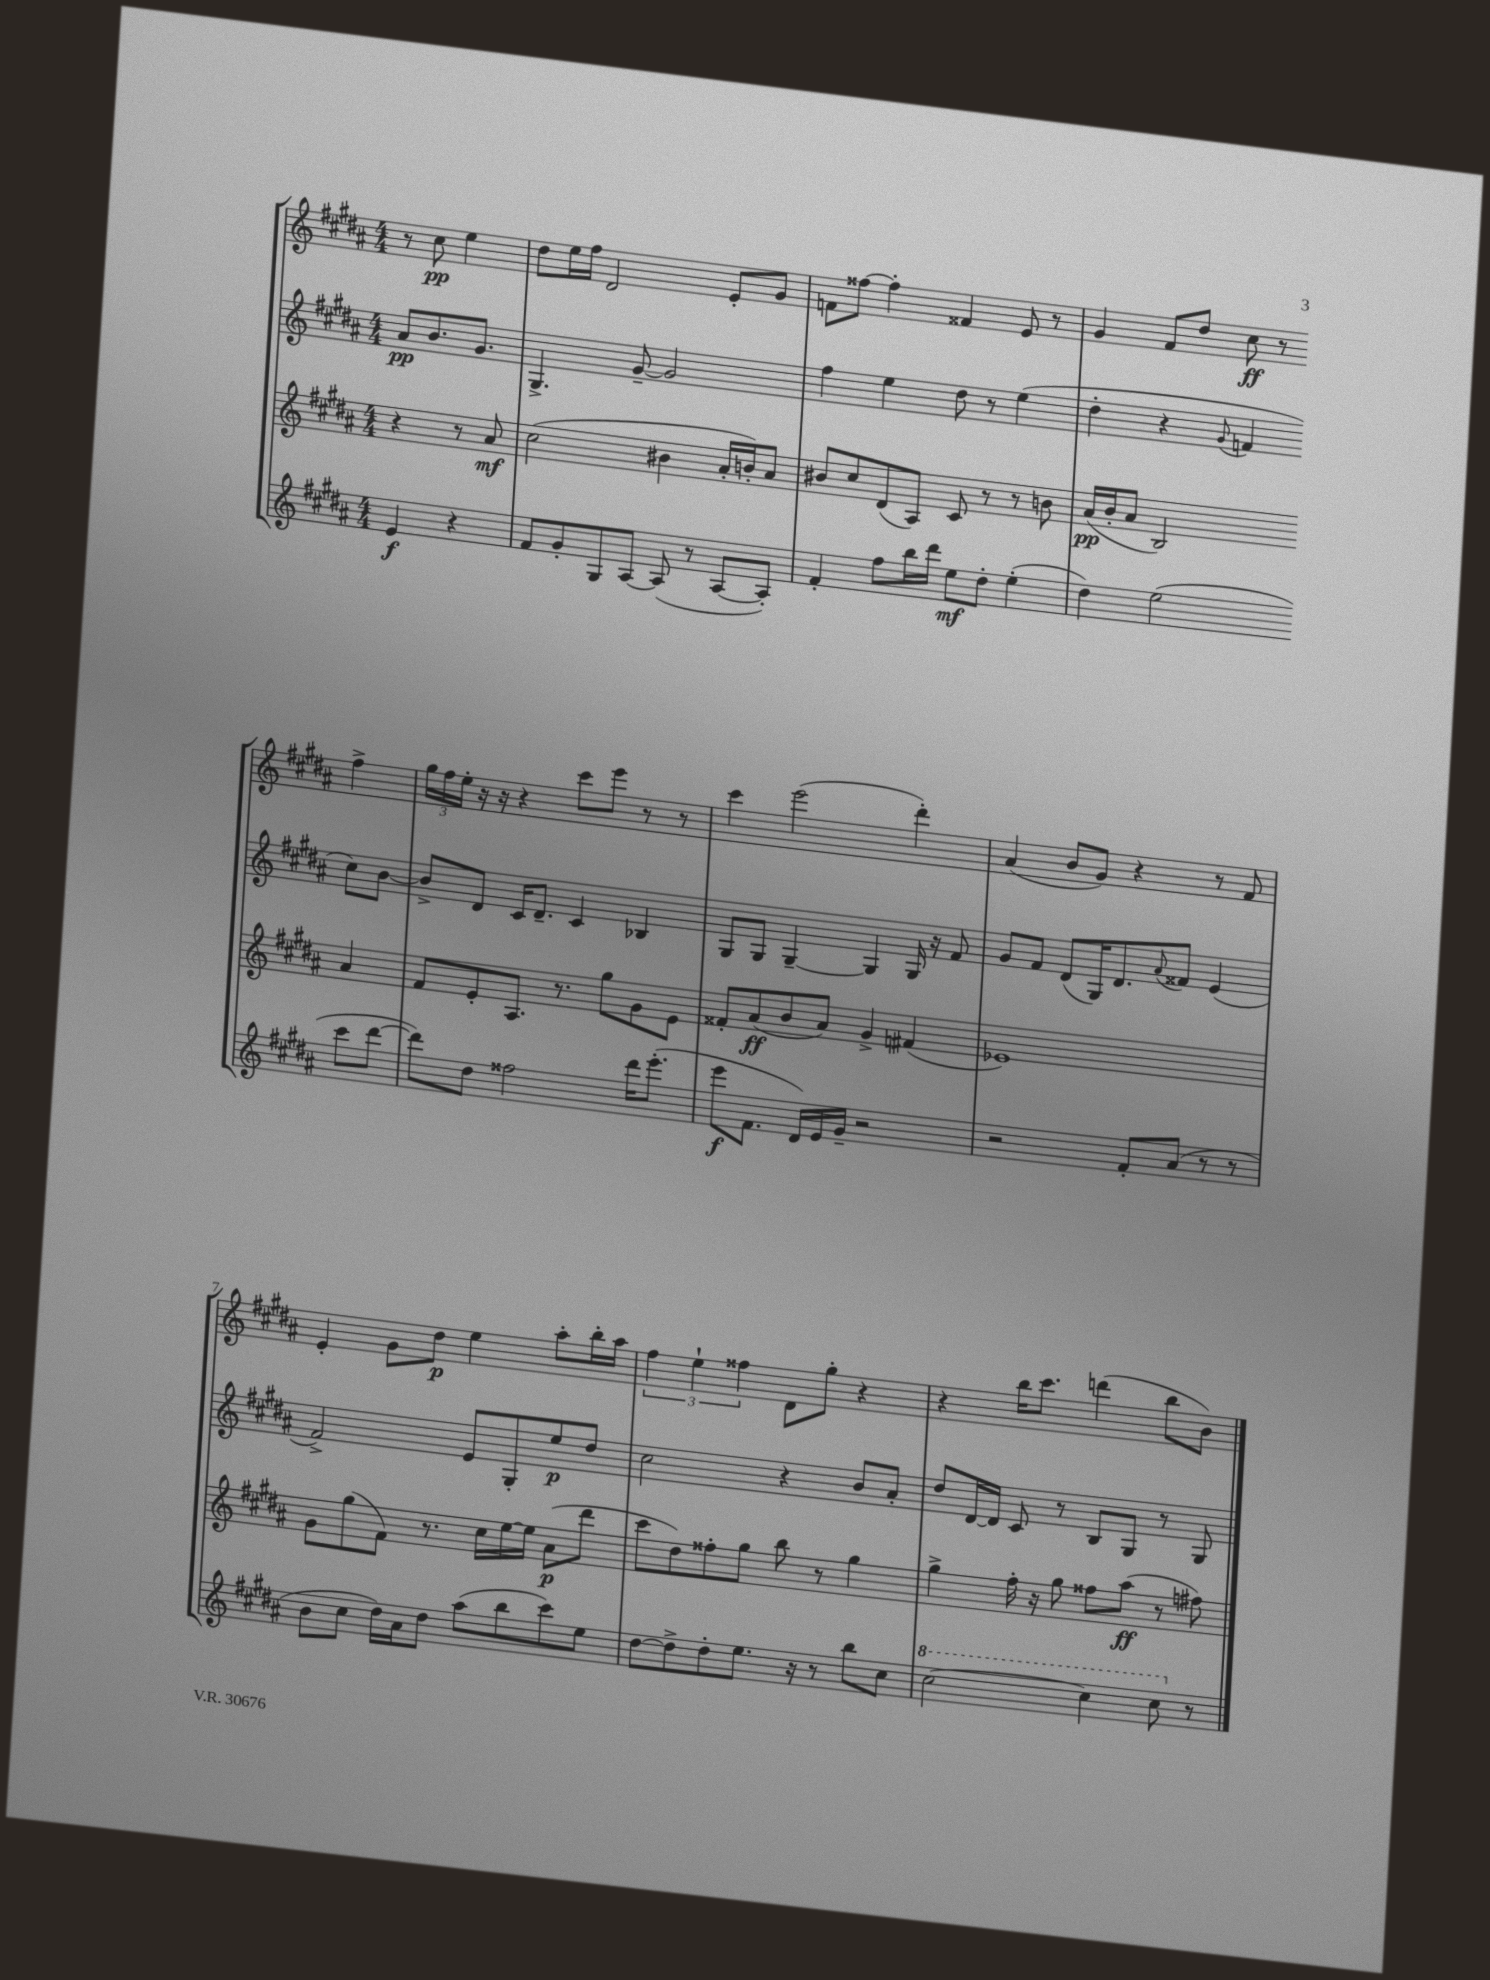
<<
\new StaffGroup <<
\new Staff = "s0" {
    \clef treble \key b \major \numericTimeSignature \time 4/4 \partial 2
    r8 cis''8\pp e''4 |
    dis''8 e''16 fis''16 dis'2 e'8-. gis'8 |
    f'8 fisis''8~ fisis''4-. fisis'4 e'8 r8 |
    gis'4 fis'8 dis''8 cis''8\ff r8 fis''4-> |
    \tuplet 3/2 { gis''16 fis''16 e''16-. } r16 r16 r4 cis'''8 e'''8 r8 r8 |
    cis'''4 e'''2( dis'''4-.) |
    ais'4( b'8 gis'8) r4 r8 fis'8 |
    e'4-. gis'8 dis''8\p e''4 ais''8-. b''16-. ais''16 |
    \tuplet 3/2 { fis''4 e''4-! fisis''4 } dis'8 gis''8-. r4 |
    r4 b''16 cis'''8. d'''4( b''8 b'8) \bar "|." |
}
\new Staff = "s1" {
    \clef treble \key b \major \numericTimeSignature \time 4/4 \partial 2
    ais'8\pp b'8. gis'8. |
    gis4.-> gis'8~-- gis'2 |
    fis''4 e''4 dis''8 r8 e''4( |
    dis''4-. r4 \appoggiatura { gis'8 } f'4 cis''8) b'8~ |
    b'8-> dis'8 cis'16 dis'8.-- cis'4 bes4 |
    gis8 gis8 gis4~-- gis4 gis16 r16 fis'8 |
    gis'8 fis'8 dis'8( gis16) dis'8. \appoggiatura { ais'8 } fisis'8 e'4( |
    fis'2->) e'8 gis8-. e''8\p dis''8 |
    cis''2 r4 b'8 ais'8-. |
    dis''8 dis'16~ dis'16 cis'8 r8 b8 gis8 r8 gis8 \bar "|." |
}
\new Staff = "s2" {
    \clef treble \key b \major \numericTimeSignature \time 4/4 \partial 2
    r4 r8 ais'8\mf |
    cis''2( bis'4 ais'16-. b'16-.) ais'8 |
    bis'8 cis''8 dis'8( ais8) cis'8 r8 r8 b'8 |
    ais'16\pp( b'16-. ais'8 b2) ais'4 |
    fis'8 e'8-. ais8. r8. gis''8 gis'8 e'8 |
    fisis'8-. ais'8\ff( b'8 ais'8) gis'4-> fis'4( |
    ees'1) |
    gis'8 gis''8( fis'8) r8. cis''16 e''16~ e''16 ais'8\p( dis'''8 |
    cis'''8 dis''8) fisis''8-. gis''8 b''8 r8 gis''4 |
    gis''4-> fis''16-. r16 gis''8 fisis''8 ais''8\ff( r8 fis''8) \bar "|." |
}
\new Staff = "s3" {
    \clef treble \key b \major \numericTimeSignature \time 4/4 \partial 2
    e'4\f r4 |
    fis'8 gis'8-. gis8 ais8~ ais8( r8 ais8~ ais8-.) |
    fis'4-. fis''8 b''16 dis'''16 e''8\mf dis''8-. e''4-.( |
    dis''4) e''2( cis'''8 dis'''8~ |
    dis'''8) dis''8 fisis''2 dis'''16 e'''8.-.( |
    e'''8\f fis'8. dis'16) e'16 gis'16-- r2 |
    r2 fis'8-. ais'8( r8 r8 |
    b'8 cis''8 dis''16) ais'16 dis''8 ais''8( b''8 cis'''8) e''8 |
    dis''8~ dis''8-> dis''8-. e''8. r16 r8 b''8 cis''8 |
    \ottava #1 cis'''2~ cis'''4 cis'''8 \ottava #0 r8 \bar "|." |
}
>>
>>
